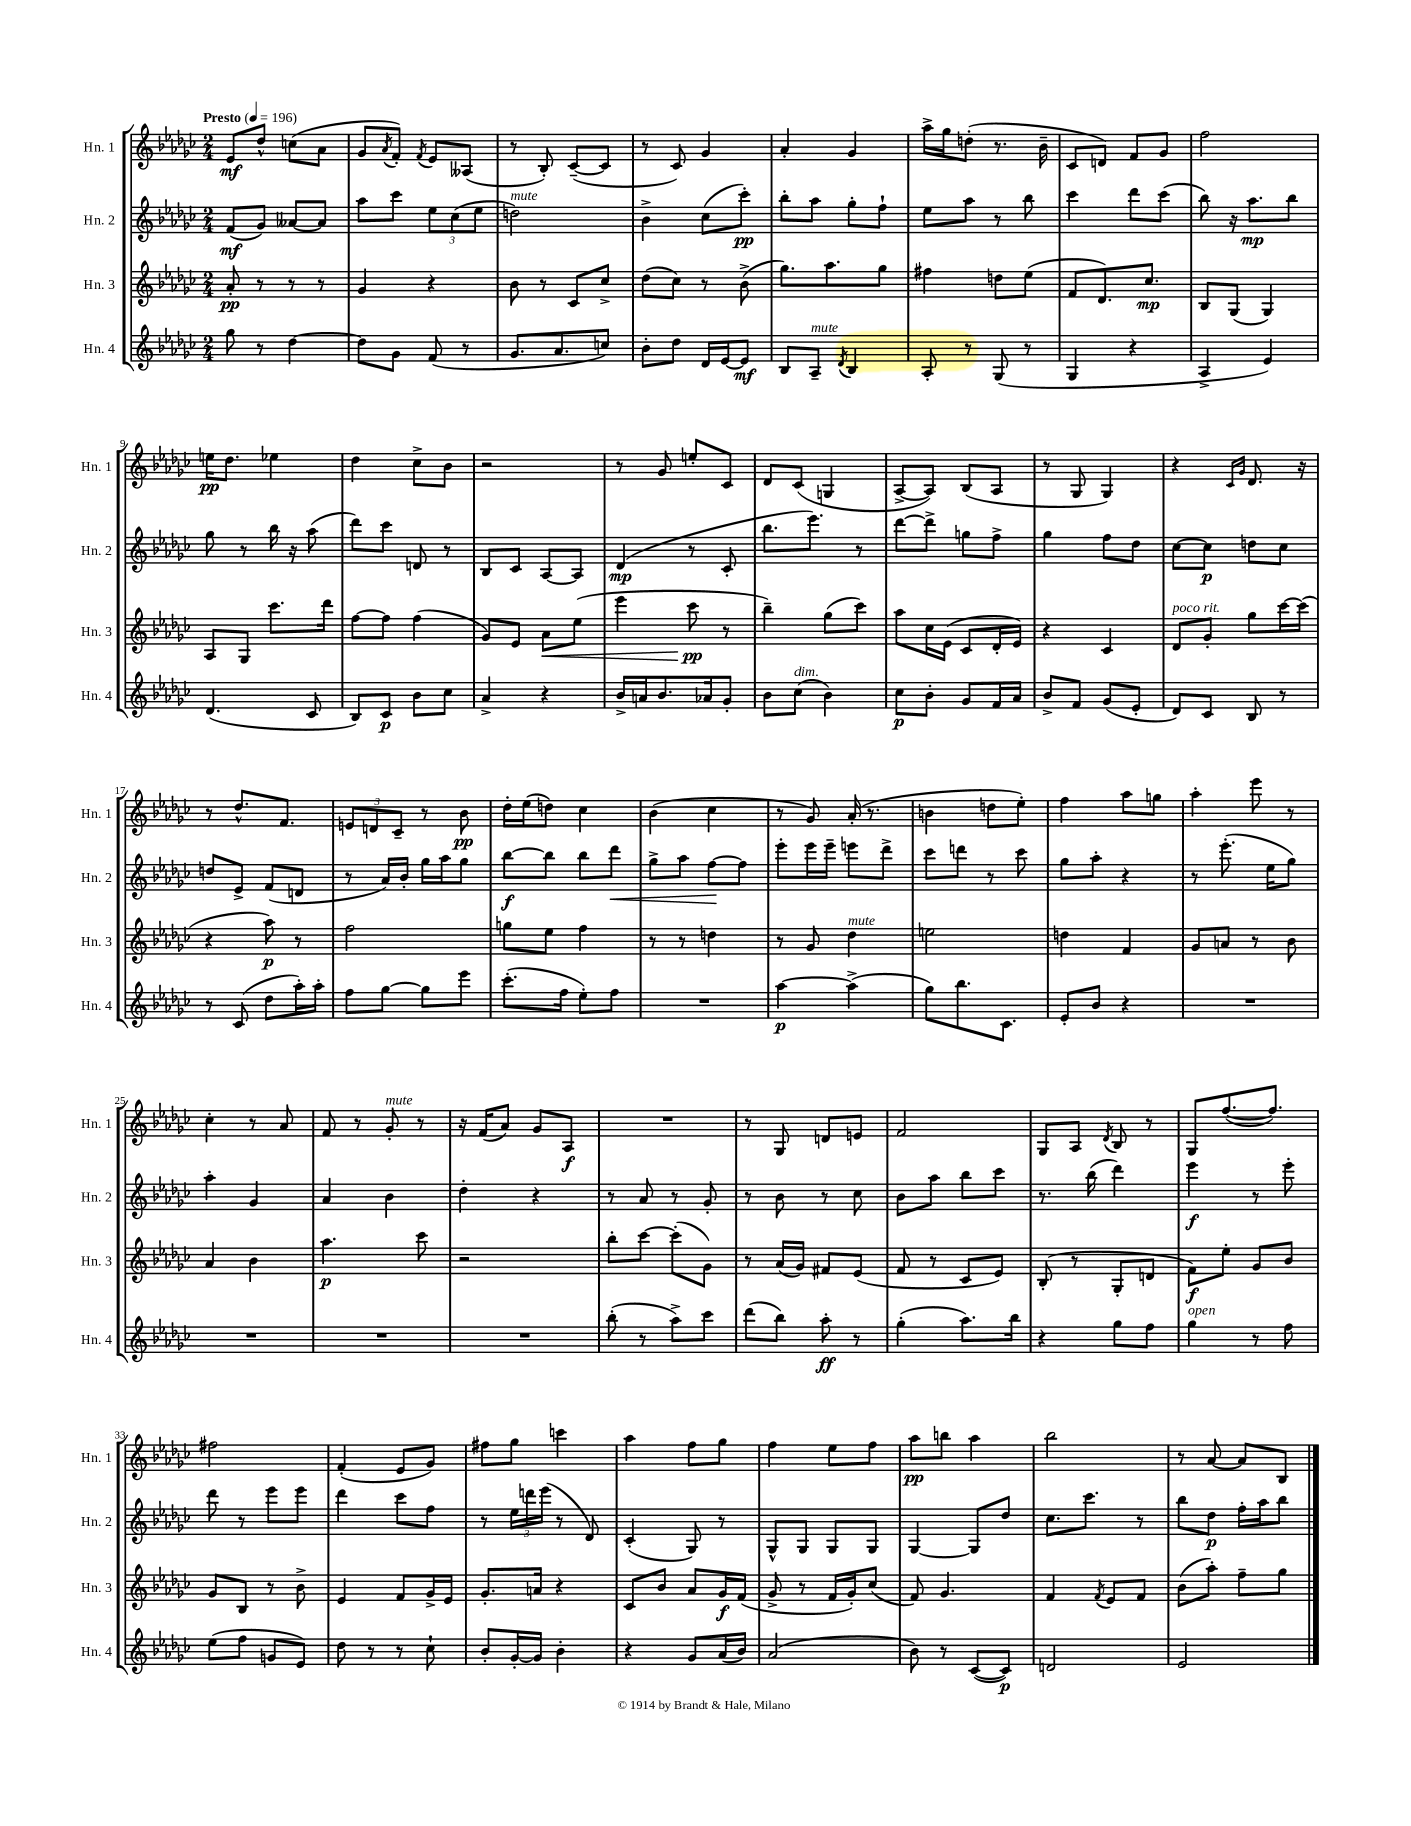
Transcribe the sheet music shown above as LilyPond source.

<<
\new StaffGroup <<
\new Staff = "s0" \with { instrumentName = "Hn. 1" shortInstrumentName = "Hn. 1" } {
    \clef treble \key ges \major \numericTimeSignature \time 2/4 \tempo "Presto" 4 = 196
    ees'8\mf des''8-^ c''8( aes'8 |
    ges'8 \acciaccatura { aes'8 } f'8-.) \acciaccatura { f'8 } ees'8 aeses8( |
    r8 bes8-.) ces'8~--( ces'8 |
    r8 ces'8) ges'4 |
    aes'4-. ges'4 |
    aes''16-> ges''16 d''8-.( r8. bes'16-- |
    ces'8 d'8) f'8 ges'8 |
    f''2 |
    e''16\pp des''8. ees''4 |
    des''4 ces''8-> bes'8 |
    r2 |
    r8 ges'8 e''8-. ces'8 |
    des'8 ces'8( g4 |
    aes8~-> aes8) bes8( aes8 |
    r8 ges8 ges4) |
    r4 \grace { ces'16 ges'16 } des'8. r16 |
    r8 des''8.-^ f'8. |
    \tuplet 3/2 { e'8 d'8 ces'8-- } r8 bes'8\pp |
    des''16-. ees''16( d''8) ces''4 |
    bes'4( ces''4 |
    r8 ges'8) aes'16-.( r8. |
    b'4 d''8 ees''8-.) |
    f''4 aes''8 g''8 |
    aes''4-. ees'''8 r8 |
    ces''4-. r8 aes'8 |
    f'8 r8 ges'8-.^\markup { \italic "mute" } r8 |
    r16 f'16( aes'8) ges'8 aes8\f |
    R2 |
    r8 ges8 d'8 e'8 |
    f'2 |
    ges8 aes8 \acciaccatura { des'8 } bes8 r8 |
    ges8 f''8.~( f''8.) |
    fis''2 |
    f'4-.( ees'8 ges'8) |
    fis''8 ges''8 c'''4 |
    aes''4 f''8 ges''8 |
    f''4 ees''8 f''8 |
    aes''8\pp b''8 aes''4 |
    bes''2 |
    r8 aes'8~ aes'8 bes8 \bar "|." |
}
\new Staff = "s1" \with { instrumentName = "Hn. 2" shortInstrumentName = "Hn. 2" } {
    \clef treble \key ges \major \numericTimeSignature \time 2/4
    f'8\mf( ges'8) aeses'8~ aeses'8 |
    aes''8 ces'''8 \tuplet 3/2 { ees''8 ces''8( ees''8 } |
    d''2^\markup { \italic "mute" }) |
    bes'4-> ces''8( ces'''8-.\pp) |
    bes''8-. aes''8 ges''8-. f''8-! |
    ees''8 aes''8 r8 bes''8 |
    ces'''4 des'''8 ces'''8( |
    bes''8) r16 aes''8.\mp bes''8 |
    ges''8 r8 bes''16 r16 aes''8( |
    des'''8) ces'''8 d'8 r8 |
    bes8 ces'8 aes8~ aes8 |
    des'4\mp( r8 ces'8-. |
    bes''8. ees'''8.) r8 |
    des'''8~ des'''8-> g''8 f''8-> |
    ges''4 f''8 des''8 |
    ces''8~ ces''8\p d''8 ces''8 |
    d''8 ees'8-> f'8( d'8 |
    r8 aes'16) bes'16-. ges''16 aes''16 ges''8 |
    bes''8~\f bes''8 bes''8 des'''8\< |
    ges''8-> aes''8 f''8~\! f''8 |
    ees'''8-. ees'''16 ees'''16-- e'''8 des'''8-> |
    ces'''8 d'''8 r8 ces'''8 |
    ges''8 aes''8-. r4 |
    r8 ees'''8.-.( ees''16 ges''8) |
    aes''4-. ges'4 |
    aes'4 bes'4 |
    des''4-. r4 |
    r8 aes'8 r8 ges'8-. |
    r8 bes'8 r8 ces''8 |
    bes'8 aes''8 bes''8 ces'''8 |
    r8. bes''16( des'''4) |
    ees'''4\f r8 ees'''8-. |
    des'''8 r8 ees'''8 ees'''8 |
    des'''4 ces'''8 f''8 |
    r8 \tuplet 3/2 { ees''16 d'''16 ees'''16( } r8 des'8) |
    ces'4-.( ges8) r8 |
    ges8-^ ges8 ges8 ges8 |
    ges4~ ges8 des''8 |
    ces''8. ces'''8. r8 |
    bes''8 des''8\p f''16-. aes''16 bes''8 \bar "|." |
}
\new Staff = "s2" \with { instrumentName = "Hn. 3" shortInstrumentName = "Hn. 3" } {
    \clef treble \key ges \major \numericTimeSignature \time 2/4
    aes'8-.\pp r8 r8 r8 |
    ges'4 r4 |
    bes'8 r8 ces'8 ces''8-> |
    des''8( ces''8) r8 bes'8->( |
    ges''8.) aes''8. ges''8 |
    fis''4 d''8 ees''8( |
    f'8 des'8.) ces''8.\mp |
    bes8 ges8( ges4) |
    aes8 ges8 ces'''8. des'''16 |
    f''8~ f''8 f''4( |
    ges'8) ees'8 aes'8\< ees''8( |
    ees'''4 ces'''8\pp\! r8 |
    bes''4--) ges''8( ces'''8) |
    aes''8 ces''16 ees'16( ces'8 des'16-. ees'16) |
    r4 ces'4 |
    des'8^\markup { \italic "poco rit." } ges'8-. ges''8 ces'''16~ ces'''16( |
    r4 aes''8\p) r8 |
    f''2 |
    g''8 ees''8 f''4 |
    r8 r8 d''4 |
    r8 ges'8 des''4^\markup { \italic "mute" } |
    e''2 |
    d''4 f'4 |
    ges'8 a'8 r8 bes'8 |
    aes'4 bes'4 |
    aes''4.\p ces'''8 |
    r2 |
    bes''8-. ces'''8~ ces'''8-.( ges'8) |
    r8 aes'16( ges'16) fis'8 ees'8( |
    f'8 r8 ces'8 ees'8) |
    bes8-.( r8 ges8-. d'8 |
    f'8\f) ees''8-. ges'8 bes'8 |
    ges'8 bes8 r8 bes'8-> |
    ees'4 f'8 ges'16-> ees'16 |
    ges'8.-. a'16 r4 |
    ces'8 bes'8 aes'8 ges'16\f f'16( |
    ges'8-> r8 f'16 ges'16-.) ces''8( |
    f'8) ges'4. |
    f'4 \acciaccatura { f'8 } ees'8 f'8 |
    bes'8( aes''8-.) f''8-- ges''8 \bar "|." |
}
\new Staff = "s3" \with { instrumentName = "Hn. 4" shortInstrumentName = "Hn. 4" } {
    \clef treble \key ges \major \numericTimeSignature \time 2/4
    ges''8 r8 des''4~ |
    des''8 ges'8 f'8( r8 |
    ges'8. aes'8. c''8) |
    bes'8-. des''8 des'16 ees'16~ ees'8\mf |
    bes8 aes8--^\markup { \italic "mute" } \acciaccatura { des'8 } bes4 |
    aes8-. r8 ges8( r8 |
    ges4 r4 |
    aes4-> ees'4) |
    des'4.( ces'8 |
    bes8) ces'8\p bes'8 ces''8 |
    aes'4-> r4 |
    bes'16-> a'16 bes'8. aes'16 ges'8-. |
    bes'8 ces''8^\markup { \italic "dim." }( bes'4) |
    ces''8\p bes'8-. ges'8 f'16 aes'16 |
    bes'8-> f'8 ges'8( ees'8-. |
    des'8) ces'8 bes8 r8 |
    r8 ces'8( des''8 aes''16-.) aes''16-. |
    f''8 ges''8~ ges''8 ees'''8 |
    ces'''8.-.( f''16 ees''8-.) f''8 |
    R2 |
    aes''4~\p aes''4->( |
    ges''8) bes''8. ces'8. |
    ees'8-. bes'8 r4 |
    R2 |
    R2 |
    R2 |
    R2 |
    bes''8-.( r8 aes''8->) ces'''8 |
    des'''8( bes''8) aes''8-.\ff r8 |
    ges''4-.( aes''8.) bes''16 |
    r4 ges''8 f''8 |
    ges''4^\markup { \italic "open" } r8 f''8 |
    ees''8( f''8 g'8 ees'8) |
    des''8 r8 r8 ces''8-! |
    bes'8-. ges'16~-. ges'16 bes'4-. |
    r4 ges'8 aes'16( bes'16) |
    aes'2( |
    bes'8) r8 ces'8~( ces'8\p) |
    d'2 |
    ees'2 \bar "|." |
}
>>
>>
